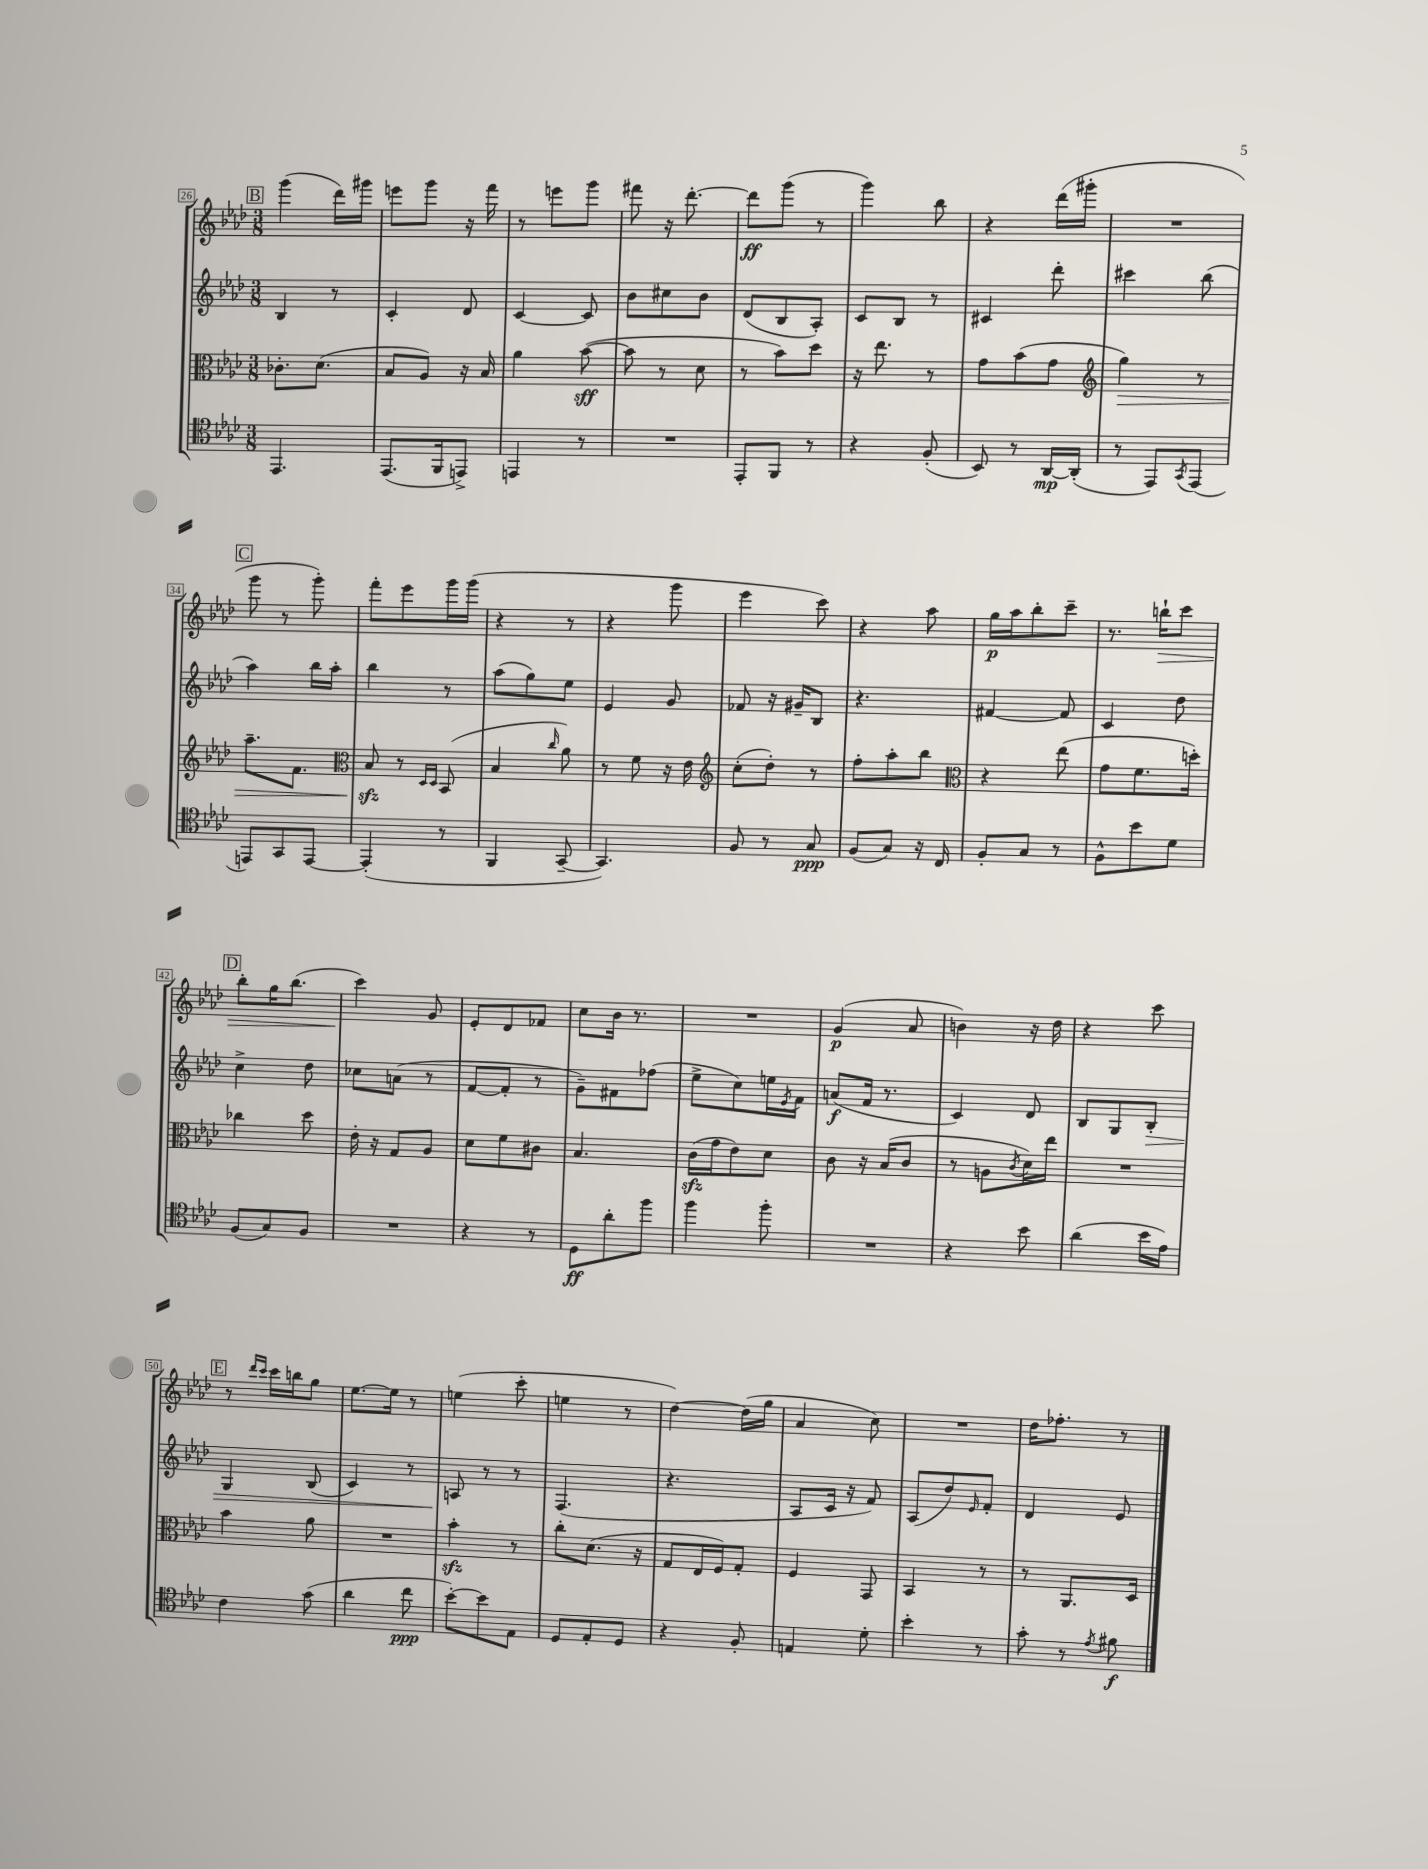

**kern	**kern	**kern	**kern
*staff4	*staff3	*staff2	*staff1
*clefC4	*clefC3	*clefG2	*clefG2
*k[b-e-a-d-]	*k[b-e-a-d-]	*k[b-e-a-d-]	*k[b-e-a-d-]
*M3/8	*M3/8	*M3/8	*M3/8
4.EE-/	8.c-'\L	4B-/	(4ggg\
.	(8.d-\J	.	.
.	.	8r	16ddd-\LL)
.	.	.	16ggg#\JJ
=	=	=	=
(8.EE-/L	8B-/L	4c'/	8eee\L
.	8A-/J)	.	8ggg\J
16FF/k	.	.	.
8EE^/J)	16r	8d-/	16r
.	16B-/	.	16fff\
=	=	=	=
4EE/	4a-\	[4c/	8r
.	.	.	8eee\L
8r	([8b-\	8c/]	8ggg\J
=	=	=	=
4.r	8b-\]	8b-\L	8fff#\
.	8r	8cc#\	16r
.	.	.	[8.ddd-'\
.	8d-\	8b-\J	.
=	=	=	=
8EE-'/L	8r	(8d-/L	8ddd-\]L
8FF/J	8b-\L)	8B-/	(8ggg\J
8r	8dd-\J	8A-'/J)	8r
=	=	=	=
4r	16r	8c/L	4ggg\)
.	8.ee-\	.	.
.	.	8B-/J	.
(8F'/	8r	8r	8bb-\
=	=	=	=
8BB-/)	8g\L	4c#/	4r
8r	(8b-\	.	.
[16AA-/LL	8g\J	8ddd-'\	(16ddd-\LL
(16AA-'/]JJ	.	.	16ggg#'\JJ
=	=	=	=
*	*clefG2	*	*
8r	4gg\)	4ccc#\	4.r
8EE-/L)	.	.	.
8qGG/	.	.	.
(8EE-/J	8r	(8bb-\	.
=	=	=	=
8EE/L)	8.aa-~\L	4aa-\)	8ggg\
8GG/	.	.	8r
.	8.f\J	.	.
[8EE/J	.	16bb-\LL	8ggg'\)
.	.	16aa-'\JJ	.
=	=	=	=
*	*clefC3	*	*
(4EE'/]	8B-/	4bb-\	8fff'\L
.	8r	.	8eee-\
.	16qqD-/LL	.	.
.	16qqD-/JJ	.	.
8r	(8BB-/	8r	16ggg\L
.	.	.	(16ggg\JJ
=	=	=	=
4FF/	4B-/	(8aa-\L	4r
.	.	8gg\)	.
.	16qqcc/	.	.
[8GG~/	8a-\)	8ee-\J	8r
=	=	=	=
4.GG/])	8r	4e-/	4r
.	8f\	.	.
.	16r	8g/	8ggg\
.	16e-\	.	.
=	=	=	=
*	*clefG2	*	*
8F/	(8cc'\L	8f-/	4eee-\
8r	8dd-'\J)	16r	.
.	.	16g#~/LK	.
8G/	8r	8B-/J	8ccc\)
=	=	=	=
(8F/L	8ff'\L	4.r	4r
8G/J)	8aa-'\	.	.
16r	8bb-\J	.	8aa-\
16C/	.	.	.
=	=	=	=
*	*clefC3	*	*
8F'/L	4r	[4f#/	16gg\LL
.	.	.	16aa-\J
8G/J	.	.	8bb-'\
8r	(8ee-\	8f#/]	8ccc~\J
=	=	=	=
8F^^\L	8g\L	4c/	8.r
8b-\	8.f\	.	.
.	.	.	16bb`\LK
8d-\J	.	8dd-\	8ccc\J
.	16dd'\Jk)	.	.
=	=	=	=
(8F/L	4cc-\	4cc^\	8bb-'\L
8G/)	.	.	16gg\K
.	.	.	(8.bb-\J
8F/J	8dd-\	8dd-\	.
=	=	=	=
4.r	16e-'\	8cc-\L	4ccc\)
.	16r	.	.
.	8G/L	(8a\J	.
.	8A-/J	8r	8g/
=	=	=	=
4r	8d-\L	[8f/L	8e-'/L
.	8f\	8f'/]J	8d-/
8r	8c#\J	8r	8f-/J
=	=	=	=
8D-\L	4.B-/	8g~\L)	8cc\L
8a-'\	.	8f#\	16b-\Jk
.	.	.	8.r
8ff\J	.	(8ff-\J	.
=	=	=	=
4ff\	(16c\LL	8ee-^\L	4.r
.	16g\J	.	.
.	8e-\)	8cc\)	.
8ff'\	8d-\J	16ee\L	.
.	.	8qe-/	.
.	.	16f\JJ	.
=	=	=	=
4.r	8c\	(8a/L	(4g/
.	16r	16f/Jk	.
.	(16B-/LK	8.r	.
.	8c/J	.	8a-/
=	=	=	=
4r	8r	4c/)	4b\)
.	8A\L	.	.
.	8qc/	.	.
8b-\	16d-\L)	8d-/	16r
.	16ee-\JJ	.	16dd-\
=	=	=	=
(4a-\	4.r	8B-/L	4r
.	.	8G/	.
16b-\LL	.	8B-'/J	8ccc\
16e-\JJ)	.	.	.
=	=	=	=
4c\	4b-\	4G/	8r
.	.	.	16qqddd-/LL
.	.	.	16qqccc/JJ
.	.	.	16ccc\LL
.	.	.	16bb\J
(8g\	8a-\	(8B-/	8gg\J
=	=	=	=
4a-\	4.r	4c/)	[8.ee-\L
.	.	.	16ee-\]Jk
8cc\	.	8r	8r
=	=	=	=
[8b-'\L)	4b-'\	8A/	(4ee\
8b-\]	.	8r	.
8E-\J	8r	8r	8ccc'\
=	=	=	=
8D-/L	8cc'\L	(4.F/	4ee\
8E-'/	(8.d-\J	.	.
8D-/J	.	.	8r
.	16r	.	.
=	=	=	=
4r	8G/L	4.r	[4dd-\)
.	16E-/L	.	.
.	16F/J)	.	.
8F'/	8G'/J	.	(16dd-\]LL
.	.	.	16gg\JJ
=	=	=	=
4E/	4F/	8A-/L	4a-/
.	.	16c/Jk	.
.	.	16r	.
8d-'\	8GG/	8f/)	8cc\)
=	=	=	=
4b-'\	4BB-/	(8A-/L	4.r
.	.	8dd-/)	.
.	.	16qqe-/	.
8r	8r	8f'/J	.
=	=	=	=
8g'\	8r	4d-/	16dd-\LK
.	.	.	8.ff-'\J
8r	8.AA-/L	.	.
8qe-/	.	.	.
8f#\	.	8e-/	8r
.	16D-/Jk	.	.
==	==	==	==
*-	*-	*-	*-
